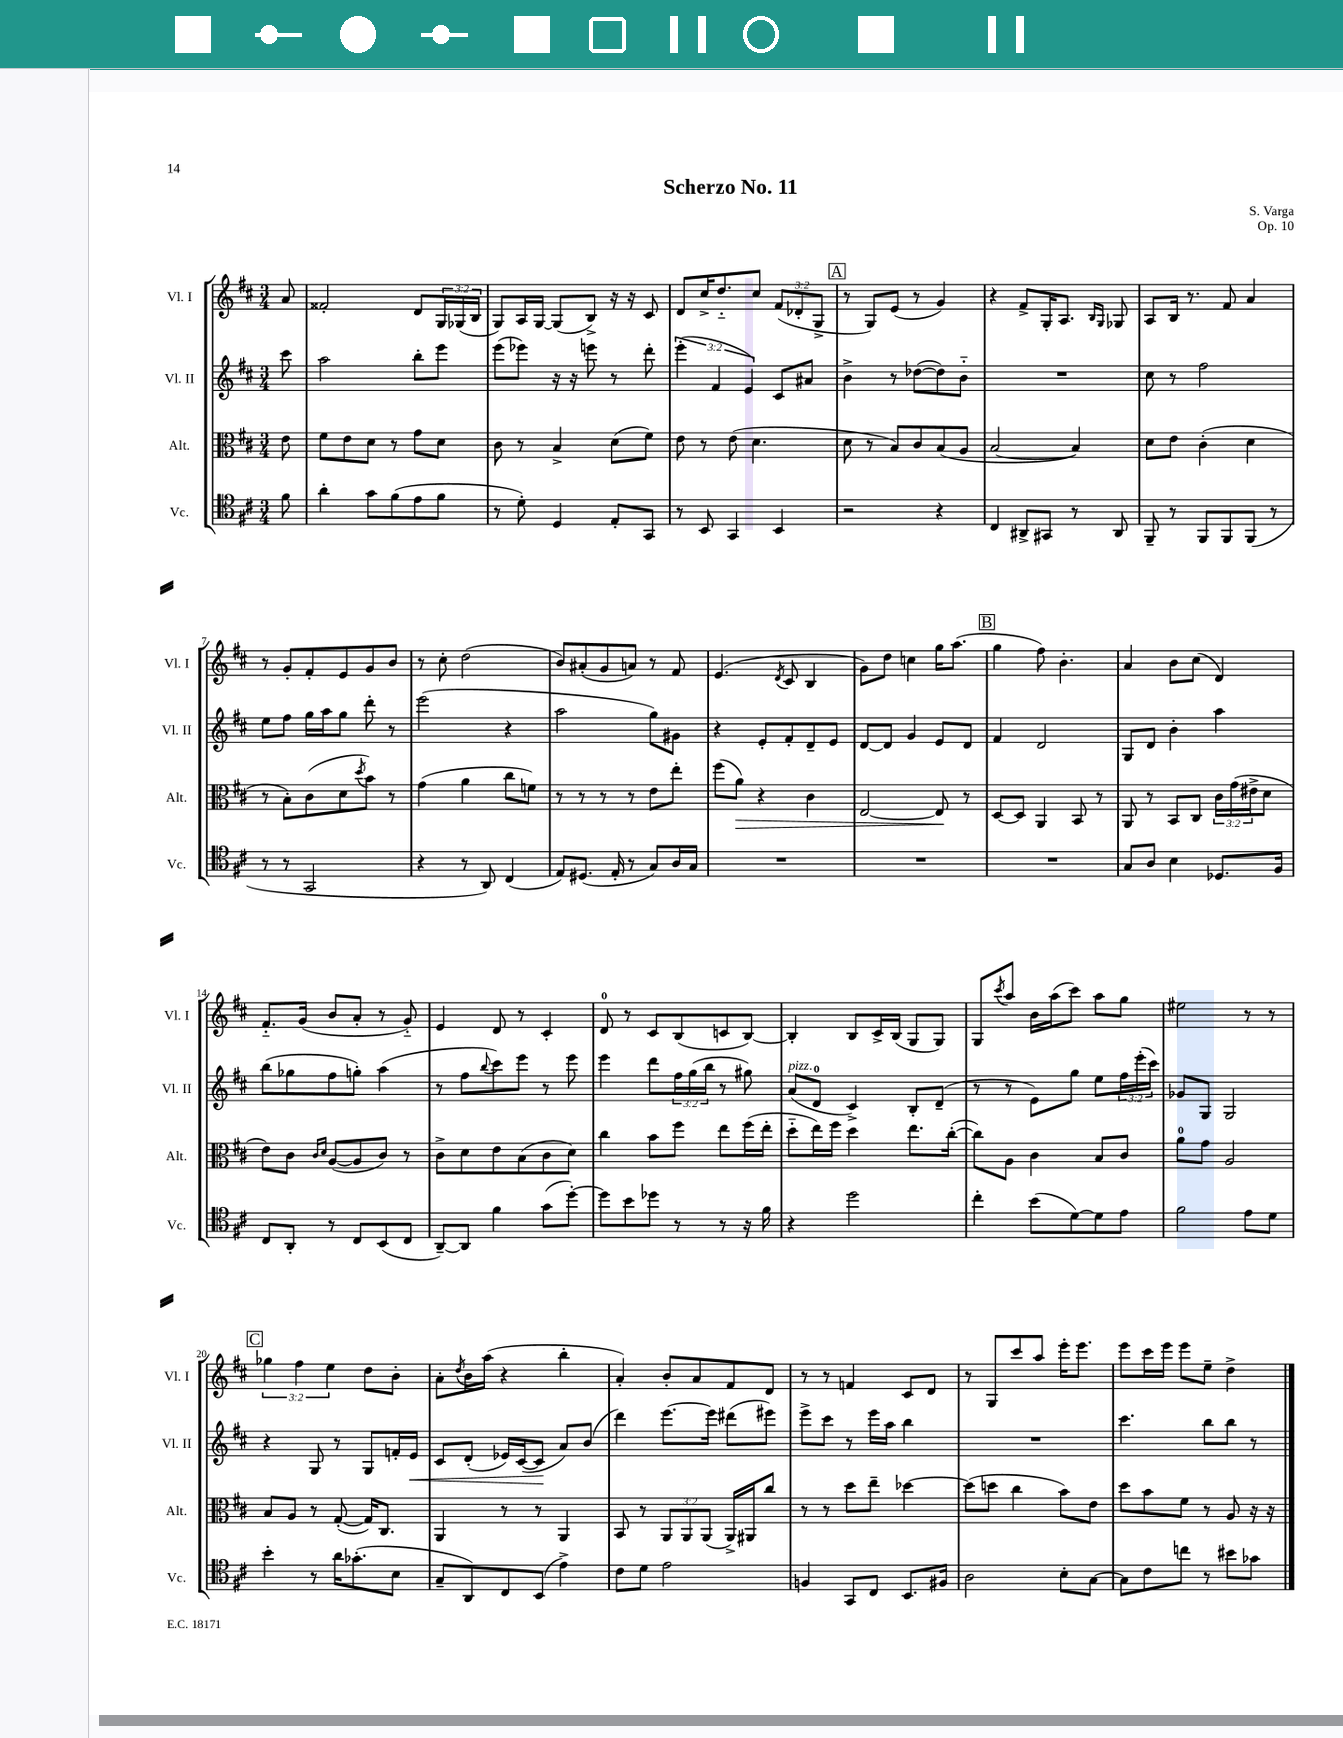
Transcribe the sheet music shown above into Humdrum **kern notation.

**kern	**kern	**kern	**kern
*staff4	*staff3	*staff2	*staff1
*clefC4	*clefC3	*clefG2	*clefG2
*k[f#c#]	*k[f#c#]	*k[f#c#]	*k[f#c#]
*M3/4	*M3/4	*M3/4	*M3/4
8f#\	8e\	8ccc#\	8a/
=	=	=	=
4a'\	8f#\L	2aa\	2f##'/
.	8e\	.	.
8g\L	8d\J	.	.
(8f#\	8r	.	.
8e\	8g\L	8bb'\L	8d/L
8f#\J	8d\J	8eee\J	24G/L
.	.	.	(24G-/
.	.	.	24B/JJ
=	=	=	=
8r	8c#\	(8eee\L	8G/L)
8d'\)	8r	8eee-\J)	16A/L
.	.	.	[16G/JJ
4D/	4B^/	16r	(8G/]L
.	.	16r	.
.	.	8eee\	8B^/J)
8E'/L	(8d\L	8r	16r
.	.	.	16r
8GG/J	8f#\J)	8ddd'\	8c#/
=	=	=	=
8r	8e\	(6eee'\	8d/L
8BB/	8r	.	16cc#^/K
.	.	6f#/	.
.	.	.	8.dd'~/
4GG/	(8e\	.	.
.	.	6e/)	.
.	4.d\	.	8cc#/J
4BB/	.	8c#/L	(12f#/L
.	.	.	12d-'/
.	.	8a#/J	.
.	.	.	12G^/J
=	=	=	=
2r	8d\	4b^\	8r
.	8r	.	8G/L)
.	8B/L)	8r	(8e/J
.	8c#/	([8dd-\L	8r
4r	(8B/	8dd-\])	4g/)
.	8A/J	8b'~\J	.
=	=	=	=
4C#/	[2B/	2.r	4r
8AA#^/L	.	.	8f#^/L
8GG#/J	.	.	16G'/K
.	.	.	8.A/J
8r	4B/])	.	.
.	.	.	16qqB/LL
.	.	.	16qqG/JJ
8AA#/	.	.	8G-/
=	=	=	=
8FF#~/	8d\L	8cc#\	8A/L
8r	8e\J	8r	16B/Jk
.	.	.	8.r
8FF#/L	(4c#'\	2ff#\	.
8FF#/	.	.	8f#/
(8FF#/J	4d\	.	4a/
8r	.	.	.
=	=	=	=
8r	8r	8ee\L	8r
8r	8B'\L)	8ff#\J	8g'/L
2GG/	(8c#\	16gg\LL	8f#'/
.	.	16aa\J	.
.	8d\	8gg\J	8e/
.	8qdd/	.	.
.	8b\J)	8ddd'\	8g/
.	8r	8r	8b/J
=	=	=	=
4r	(4g\	(2eee\	8r
.	.	.	8cc#'\
8r	4a\	.	(2dd\
8AA/)	.	.	.
(4C#/	8cc#\L	4r	.
.	8f\J)	.	.
=	=	=	=
8E/L)	8r	2aa\	8b/L)
(8.D#/J	8r	.	(8a#'/
.	8r	.	8g/
16E'/	.	.	.
8r	8r	.	8a/J)
8G/L)	8e\L	8gg\L)	8r
16A/L	8ee'\J	8g#\J	8f#/
16G/JJ	.	.	.
=	=	=	=
2.r	(8ff#\L	4r	(4.e/
.	8a\J)	.	.
.	4r	8e'/L	.
.	.	.	8qd/
.	.	8f#'/	8c#/
.	4c#\	8d~/	4B/
.	.	8e/J	.
=	=	=	=
2.r	[2E/	[8d/L	8g\L)
.	.	8d/]J	8dd\J
.	.	4g/	4cc\
.	8E/]	8e/L	16gg\LK
.	.	.	(8.aa\J
.	8r	8d/J	.
=	=	=	=
2.r	[8D/L	4f#/	4gg\
.	8D/]J	.	.
.	4AA/	2d/	8ff#\)
.	.	.	4.b'\
.	8BB/	.	.
.	8r	.	.
=	=	=	=
8G/L	8AA/	8G/L	4a/
8A/J	8r	8d/J	.
4B\	8BB/L	4b'\	8b\L
.	8C#/J	.	(8cc#\J
8.D-/L	24c#\LL	4aa\	4d/)
.	(24g\	.	.
.	24e#^\J	.	.
.	8d\J	.	.
16F#/Jk	.	.	.
=	=	=	=
8C#/L	8e\L)	(8bb\L	8.f#'~/L
8AA'/J	8c#\J	8gg-\	.
.	.	.	(16g/Jk
.	16qqc#/LL	.	.
.	16qqd/JJ	.	.
8r	([8A/L	8ff#\	8b/L
8C#/L	8A/]	8gg'\J)	8a'/J
(8BB/	8c#/J)	(4aa\	8r
8C#/J	8r	.	8g'~/)
=	=	=	=
[8AA~/L)	8c#^\L	8r	4e/
8AA/]J	8d\	8ff#\L	.
.	.	8qqbb/	.
4f#\	8e\	8ccc#\)	8d/
.	(8B\	8eee\J	8r
(8g\L	8c#\	8r	4c#'/
[8dd'\J)	8d\J)	8eee\	.
=	=	=	=
8dd\]L	4cc#\	4eee\	8d/
8b\	.	.	8r
8dd-\J	8b\L	8ddd\L	8c#/L
8r	8ff#\J	24ff#\L	(8B/
.	.	(24gg\	.
.	.	24bb\JJ	.
8r	8ee\L	8r	8c/
16r	(16ff#\L	8gg#\)	[8B/J)
16f#\	16ee'\JJ	.	.
=	=	=	=
4r	8dd'~\L	(8a/L	4B'/]
.	16ee\L)	8d/J	.
.	16ff#\JJ	.	.
2dd\	4dd\	4c#^/)	8B/L
.	.	.	16c#^/L
.	.	.	(16B/JJ
.	8.ee\L	8B'/L	8G/L
.	.	(8d~/J	8G/J)
.	([16cc#'\Jk	.	.
=	=	=	=
4cc#'\	8cc#\]L)	8r	8G/L
.	.	.	8qccc#/
.	8A\J	8r	8aa/J
(8b\L	4c#\	8e\L)	16b\LL
.	.	.	(16aa\J
[8d\)	.	8gg\J	8ccc#\J)
8d\]	8B/L	8ee\L	8aa\L
8e\J	8c#/J	24ff#\L	8gg\J
.	.	(24eee'\	.
.	.	24ccc#\JJ)	.
=	=	=	=
2f#\	8a\L	8g-/L	2ee#\
.	8g\J	8G/J	.
.	2A/	2G/	.
8e\L	.	.	8r
8d\J	.	.	8r
=	=	=	=
4b'\	8B/L	4r	6gg-\
.	8A/J	.	.
.	.	.	6ff#\
8r	8r	8G/	.
.	.	.	6ee\
16a\LK	([8G'/	8r	.
(8.g-'\	.	.	.
.	16G/]LK)	8G/L	8dd\L
.	8.C#/J	.	.
8B\J	.	16f'/L	8b'\J
.	.	16e/JJ	.
=	=	=	=
8G~/L	4AA/	8c#/L	8a'\L
.	.	.	8qdd/
8AA/)	.	(8d'/J	16b\L
.	.	.	(16aa\JJ
8C#/	8r	16e-/LL)	4r
.	.	([16c#/J	.
(8BB/J	8r	8c#/]J	.
4e^\)	4AA/	8a/L)	4bb'\
.	.	(8b/J	.
=	=	=	=
8c#\L	8BB/	4ddd\)	4a'/)
8d\J	8r	.	.
2e\	12AA/L	[8.eee\L	8b'/L
.	12AA/	.	.
.	.	.	8a/
.	(12AA/J	.	.
.	.	16eee\]Jk	.
.	16AA^/LL)	(8ddd#\L	8f#/
.	16AA#/J	.	.
.	8cc#/J	8eee#\J)	8d/J
=	=	=	=
4F/	8r	8eee^\L	8r
.	8r	8ccc#\J	8r
8GG/L	8dd\L	8r	4f/
8C#/J	8ee~\J	16eee\LL	.
.	.	16aa\JJ	.
8.BB/L	[4dd-\	4bb\	8c#/L
.	.	.	8d/J
16F#/Jk	.	.	.
=	=	=	=
2A\	(8dd-\]L	2.r	8r
.	8dd\J	.	8G/L
.	4cc#\	.	8ccc#/
.	.	.	8aa/J
8B'\L	8b\L)	.	16eee'\LK
.	.	.	8.eee\J
[8G\J	8e\J	.	.
=	=	=	=
8G\]L	8dd\L	4.ccc#\	8eee\L
8c#\	8b\	.	16ccc#\L
.	.	.	16eee\JJ
8cc\J	8f#\J	.	8eee\L
8r	8r	8bb\L	8ee~\J
8b#\L	8A/	8bb\J	4dd^\
8g-\J	16r	8r	.
.	16r	.	.
==	==	==	==
*-	*-	*-	*-
